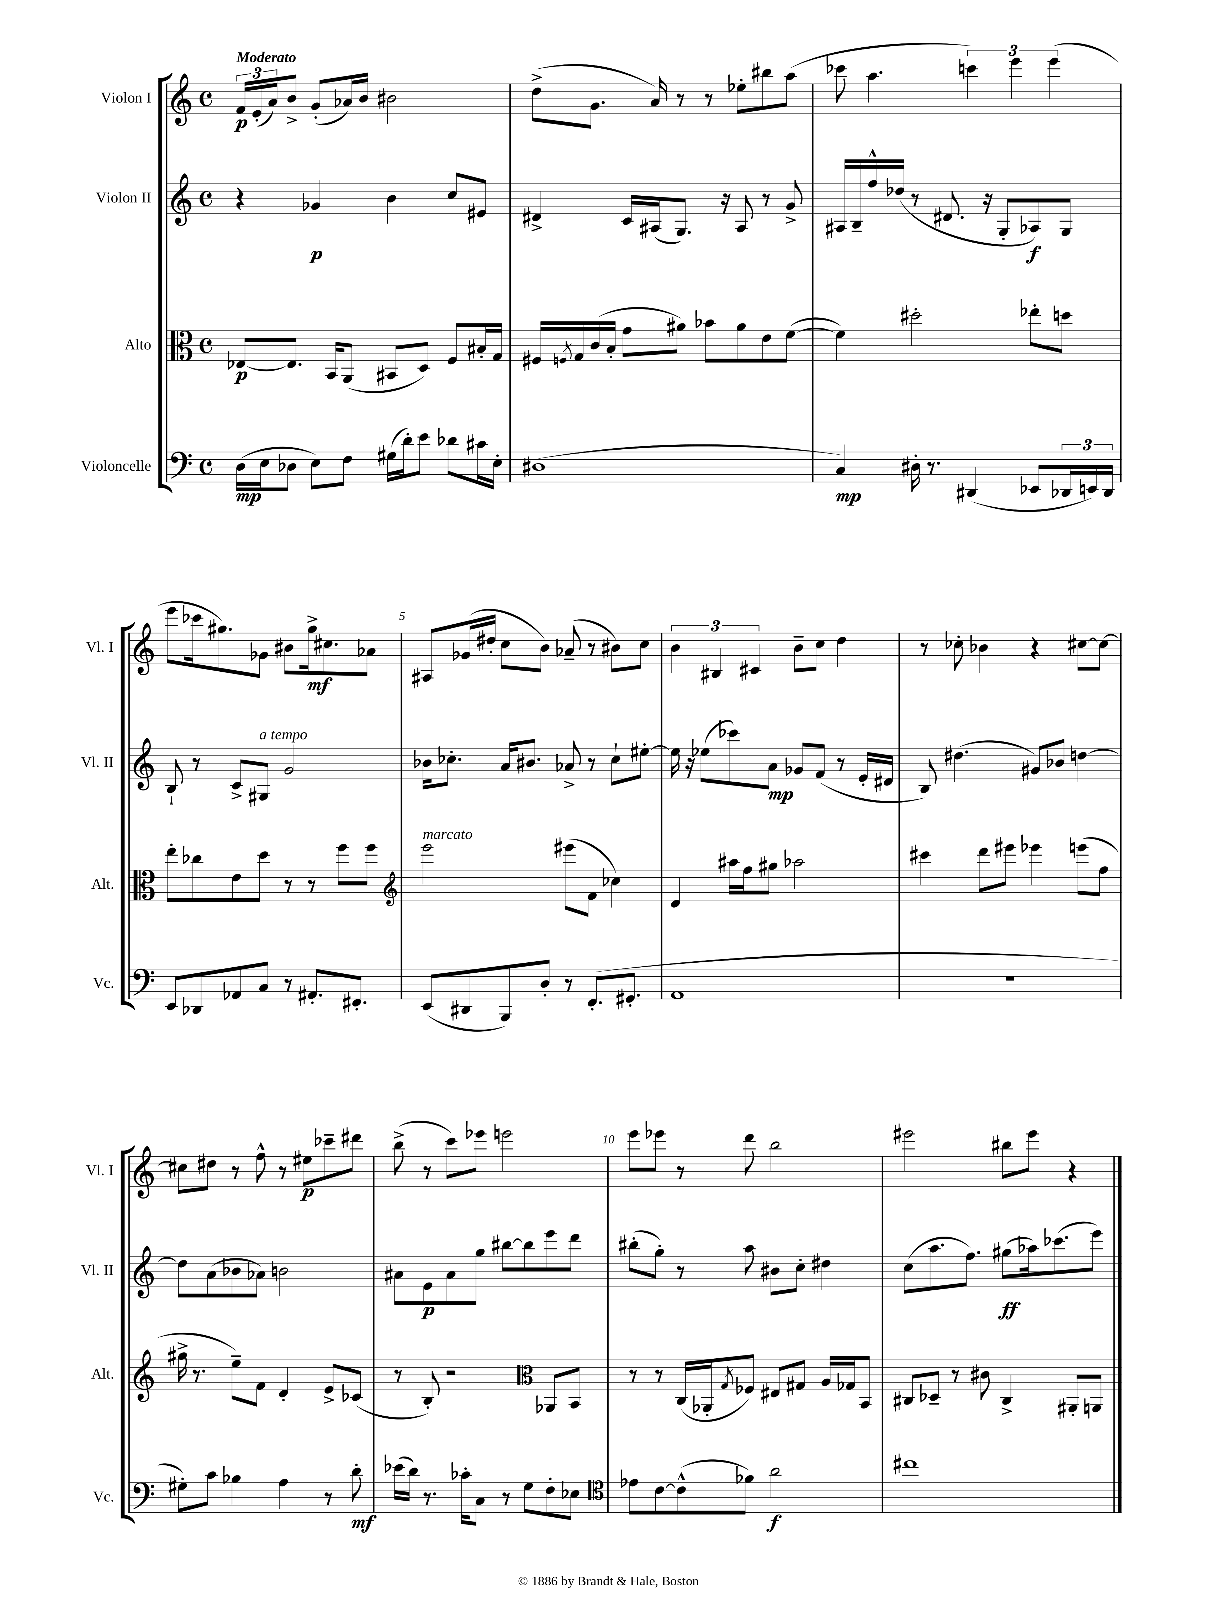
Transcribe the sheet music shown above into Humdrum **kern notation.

**kern	**kern	**kern	**kern
*staff4	*staff3	*staff2	*staff1
*clefF4	*clefC3	*clefG2	*clefG2
*k[]	*k[]	*k[]	*k[]
*M4/4	*M4/4	*M4/4	*M4/4
*met(c)	*met(c)	*met(c)	*met(c)
(16D\LL	[8E-/L	4r	24f/LL
.	.	.	(24e'/
16E\J	.	.	.
.	.	.	24a/J)
8D-\J	8.E-/]J	.	8b^/J
8E\L)	.	4g-/	(8g'/L
.	16BB/LK	.	.
8F\J	(8AA/J	.	16a-/L)
.	.	.	16b/JJ
(16G#\LL	8BB#/L	4b\	2b#\
16d'\J)	.	.	.
8e\J	8D/J)	.	.
8d-\L	8F/L	8cc/L	.
16c#\L	16B#'/L	8e#/J	.
16E'\JJ	16G/JJ	.	.
=	=	=	=
(1D#	16F#/LL	4d#^/	(8dd^\L
.	8qF/	.	.
.	16G/	.	.
.	(16c/	.	8.g\J
.	16B'/JJ	.	.
.	8g\L	16c/LL	.
.	.	(16A#/J	16a/)
.	8a#\J)	8.G/J)	8r
.	8b-\L	.	8r
.	.	16r	.
.	8a#\	8A#/	8ee-'\L
.	8e\	8r	8bb#\
.	([8f\J	8g^/	(8aa\J
=	=	=	=
4C/)	4f\])	16A#/LL	8ccc-\
.	.	16B~/	.
.	.	16ff^^/	4.aa\
.	.	(16dd-/JJ	.
16D#'\	2dd#'\	8r	.
8.r	.	.	.
.	.	8.d#/	.
(4DD#/	.	.	6ccc\)
.	.	16r	.
.	.	8G'/L	.
.	.	.	6eee\
8EE-/L	8ee-'\L	8A-/)	.
.	.	.	(6eee\
24DD-/L	8dd\J	8G/J	.
24EE/)	.	.	.
24DD-/JJ	.	.	.
=	=	=	=
8EE/L	8ee'\L	8B`/	8eee\L
8DD-/	8cc-\	8r	16ccc-\k
.	.	.	8.gg#\)
8AA-/	8e\	8c^/L	.
8C/J	8dd\J	8G#/J	8g-\J
8r	8r	2g/	8b#\L
8.AA#'/L	8r	.	16gg#^\k
.	.	.	8.cc#\
.	8ff\L	.	.
8.FF#'/J	.	.	.
.	8ff\J	.	8a-\J
=	=	=	=
*	*clefG2	*	*
(8EE/L	2eee\	16b-\LK	8A#/L
.	.	8.cc-'\J	.
8DD#/	.	.	(16g-/L
.	.	.	16dd#'/JJ
8BBB/)	.	16a/LK	8cc\L
.	.	8.b#/J	.
8D'/J	.	.	8b\J)
8r	(8eee#\L	8a-^/	(8a-~/
(8.FF'/L	8f\J	8r	8r
.	4cc-\)	8cc-`\L	8b#\L)
8.GG#'/J	.	.	.
.	.	[8ee#'\J	8cc\J
=	=	=	=
1AA	4d/	16ee#\]	6b\
.	.	16r	.
.	.	(8ee-\L	.
.	.	.	6B#/
.	16aa#\LL	8ccc-\)	.
.	16ff\J	.	.
.	.	.	6c#/
.	8gg#\J	8a\J	.
.	2aa-\	8g-/L	8b~\L
.	.	(8f/J	8cc\J
.	.	8r	4dd\
.	.	16e'/LL	.
.	.	16d#/JJ	.
=	=	=	=
1r	4ccc#\	8B/)	8r
.	.	(4.dd#\	8cc-'\
.	8ddd\L	.	4b-\
.	8eee#\J	.	.
.	4eee-\	8g#/L)	4r
.	.	8b-/J	.
.	(8eee\L	[4dd\	[8cc#\L
.	8ff\J	.	8cc#\_J
=	=	=	=
8G#'\L)	16gg#^\	8dd\]L	8cc#\]L
.	8.r	.	.
8c\J	.	(8a\	8dd#\J
4B-\	8ee~\L)	8b-\	8r
.	8f\J	8a-\J)	8ff^^\
4A\	4d'/	2b\	8r
.	.	.	8ee#\L
8r	8e^/L	.	8ccc-~\
8d'\	(8c-/J	.	8ddd#\J
=	=	=	=
(16e-\LL	8r	8a#\L	(8bb^\
16d\JJ)	.	.	.
8.r	8B'/)	8e\	8r
.	2r	8a#\	8ccc\L)
16c-'\LK	.	.	.
8C\J	.	8gg\J	8eee-\J
8r	.	[8bb#\L	2eee\
8G\L	.	8bb#\]	.
*	*clefC3	*	*
8F'\	8AA-/L	8eee\	.
8E-\J	8BB/J	8ddd\J	.
=	=	=	=
*clefC4	*	*	*
8e-\L	8r	(8bb#'\L	8eee\L
[8c\	8r	8gg'\J)	8eee-\J
(8c^^\]	(16C/LL	8r	8r
.	16AA-'/J	.	.
.	8qG/	.	.
8f-\J)	8F-/J)	8aa\	8ddd\
2a\	8E#/L	8b#\L	2bb\
.	8G#/J	8cc'\J	.
.	16A/LL	4dd#\	.
.	16G-/J	.	.
.	8BB/J	.	.
=	=	=	=
1cc#	8C#/L	(8cc\L	2eee#\
.	8D-~/J	8.aa\	.
.	8r	.	.
.	.	8.ff\J)	.
.	8c#\	.	.
.	4C#^/	(8gg#\L	8bb#\L
.	.	16aa-\k)	8eee#\J
.	.	(8.ccc-\	.
.	8AA#'/L	.	4r
.	8AA/J	8eee\J)	.
==	==	==	==
*-	*-	*-	*-
